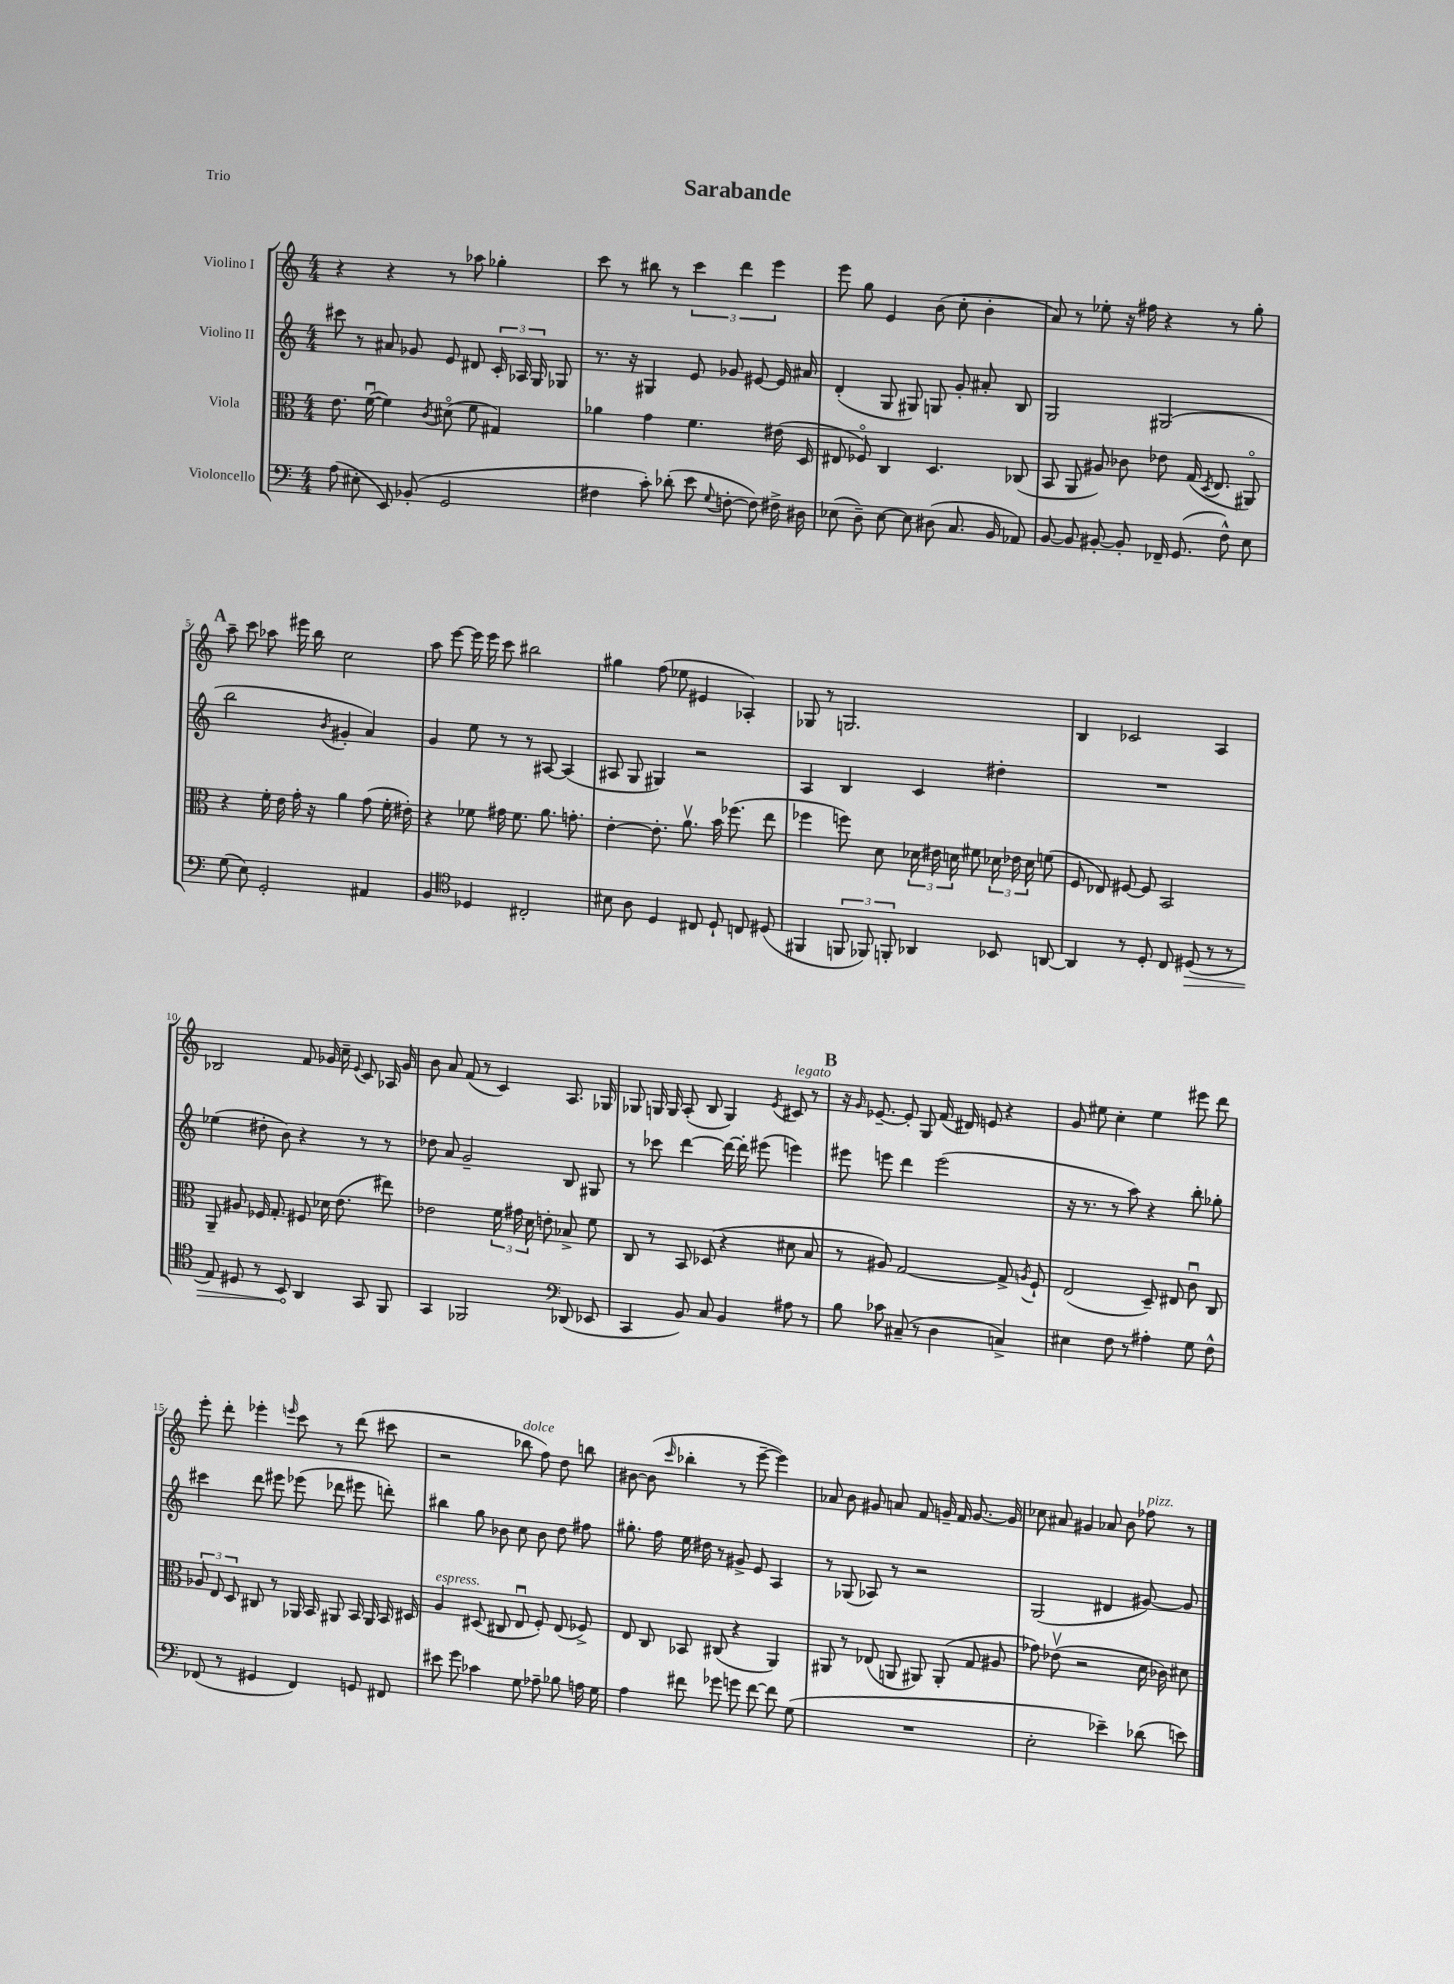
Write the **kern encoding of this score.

**kern	**kern	**kern	**kern
*staff4	*staff3	*staff2	*staff1
*clefF4	*clefC3	*clefG2	*clefG2
*k[]	*k[]	*k[]	*k[]
*M4/4	*M4/4	*M4/4	*M4/4
(8A	8.e	8ccc#	4r
8E#'	.	8r	.
.	([16fu	.	.
8EE)	4f])	8a#	4r
(8BB-'	.	8g-	.
.	8qc	.	.
2GG	(8d#o	8e	8r
.	8f	8d#	8aa-
.	4G#)	24c'	4gg-'
.	.	24A-	.
.	.	24G	.
.	.	8G-	.
=	=	=	=
4F#	4a-	8.r	8ccc
.	.	.	8r
.	.	16r	.
8c')	4g	4G#	8bb#
(8d-'	.	.	8r
8e	4.f	8e	6ccc
8qqG	.	.	.
[8F'	.	8g-	.
.	.	.	6ddd
8F])	.	[8e#	.
.	.	.	6eee
16F#^	(16e#	16e#]	.
16D#	16D	16a#	.
=	=	=	=
(8E-	8E#	(4d'	8eee
8D~)	8F-o)	.	8gg
[8E-	4C	8G	4e
8E-]	.	8G#)	.
(8D#	4.D	8G	(8b
8.C	.	8g'	8cc'
.	.	8a#'	4b'
16BB	.	.	.
8AA-)	(8C-	8B	.
=	=	=	=
[8BB	8BB	2G	8a)
8BB]	8AA	.	8r
[8BB#'	8A#)	.	8ee-'
8BB#']	8c-	.	16r
.	.	.	16ff#
16FF-~	8e-	(2G#	4r
(8.GG	.	.	.
.	(16G	.	.
.	8qD	.	.
.	8.E	.	.
8F^^)	.	.	8r
8E	8AA#o)	.	8gg'
=	=	=	=
(8G	4r	2bb	8aa~
8E)	.	.	8ccc
2GG'	16f'	.	8aa-
.	16e	.	.
.	16g'	.	16eee#
.	16r	.	16bb
.	.	8qb	.
.	4a	4g#'	2cc
4AA#	(8g	4a)	.
.	16f'	.	.
.	16e#')	.	.
=	=	=	=
4BB	4r	4g	8aa
.	.	.	[8eee
*clefC4	*	*	*
4D-	8f-	8ee	16eee]
.	.	.	16eee
.	16g#	8r	8ccc
.	8.f-	.	.
2C#'	.	8r	2bb#
.	8.a	[8A#	.
.	.	(4A#]	.
.	8.g'	.	.
=	=	=	=
8B#	[4e'	8A#	4gg#
8A	.	8G	.
4D	8.e']	4G#)	(8ff
.	.	.	8ee-
.	8.av	.	.
8C#	.	2r	4e#
8D`	16b	.	.
.	(8.ff-	.	.
8C	.	.	4A-')
(8D#	8ee	.	.
=	=	=	=
4FF#	4ff-	4A	8G-
.	.	.	8r
12FF	8ff)	4B	2.G
12FF-)	.	.	.
.	8d	.	.
12FF'	.	.	.
4AA-	24d-	4c	.
.	24e#	.	.
.	24d	.	.
.	8f#	.	.
8BB-	24d-	4dd#'	.
.	24e-	.	.
.	24d-	.	.
[8AA	(8f	.	.
=	=	=	=
4AA]	8F	1r	4B
.	8E-)	.	.
8r	[8F#	.	2c-
8D'	8F#]	.	.
8C	2BB	.	.
(8D#	.	.	.
8r	.	.	4A
8r	.	.	.
=	=	=	=
8E)	8AA~	(4ee-	2B-
8D#	8A#	.	.
8r	16F-	8dd#'	.
.	8.G'	.	.
8BB	.	8b)	.
4AA	8F#	4r	8f
.	16d-	.	16g-
.	(8.e	.	16cc~
.	.	.	8qqe
8GG	.	8r	8c
8FF	8ee#)	8r	16A-
.	.	.	16g-
=	=	=	=
4GG	2e-	8dd-	8b
.	.	8a	8a
2FF-	.	2g~	(8f
.	.	.	8r
.	24f	.	4c)
.	24g#	.	.
.	24d	.	.
.	8e'	.	.
*clefF4	*	*	*
(8DD-	8B-^	8B	8.A
8EE-	8f	8G#	.
.	.	.	16G-
=	=	=	=
4CC	8C	8r	8G-
.	8r	8ccc-	16G
.	.	.	16G
8BB)	8BB	[4ddd	(8A'
8C	(8D-	.	8B
4BB	4r	16ddd_	4G)
.	.	16ddd']	.
.	.	(8eee#	.
.	.	.	8qe
8A#	8d#	4eee)	8c#
8r	8B	.	8r
=	=	=	=
8B	8r	8eee#	16r
.	.	.	16qqg
.	.	.	[8.e-~
8c-	8A#)	8eee	.
(8C#~	[2G	4ddd	8e-']
8r	.	.	8G
4D	.	(2eee	(16f
.	.	.	16d#)
.	.	.	8e
4C^)	8G^]	.	4r
.	8qA	.	.
.	8F`	.	.
=	=	=	=
4E#	(2E	16r	8g
.	.	8.r	.
.	.	.	8ee#
8F	.	8r	4cc'
8r	.	8aa)	.
4A#'	8D~)	4r	4ee#
.	8E#	.	.
8G	8cu	8bb'	8eee#
8F^^	8C	8gg-'	8ddd
=	=	=	=
(8FF-	12A-	4ccc#	8eee'
.	12E	.	.
8r	.	.	8ddd'
.	12D	.	.
4GG#	8C#	8ddd	4eee-'
.	8r	8eee#	.
.	.	.	16qqeee
4FF-)	16AA-	(8eee-	8ccc
.	16BB	.	.
.	8AA#	8ddd-	8r
8GG	16BB	8eee#	(8ddd
.	16AA#	.	.
8FF#	16BB	8ddd')	8ccc#
.	16D#	.	.
=	=	=	=
8e#	4A	4bb#	2r
8g	.	.	.
4c-	(8D#	8gg	.
.	8C#	8b-	.
8G	8Eu	8cc	8bb-
8A-~	8F')	8b-	8ff)
8B-	(8E	8dd	8dd
16A	8F-^)	8ff#	8bb
16G	.	.	.
=	=	=	=
4A	8E	8.gg#'	[8b#
.	8C	.	(8b#]
.	.	16ff	.
.	.	.	16qqccc
8f#	8BB-	16ee	4bb-'
.	.	16dd#	.
8g-	(8C#	8r	.
8g	4r	8g#^	8r
[8f#	.	8e	[8eee~
8f#]	4AA)	4A	4eee])
(8G	.	.	.
=	=	=	=
1r	8AA#	8r	8a-
.	8r	(8G-	8b
.	(8E-	8A-)	8g#
.	8AA	8r	8a
.	8AA#)	2r	8f
.	(8AA#'	.	16g~
.	.	.	16f
.	8G	.	[8.g
.	8A#	.	.
.	.	.	16g]
=	=	=	=
2E'	8g-)	(2G	8cc-
.	(8e-v	.	8a#
.	2r	.	4g#
4e-~)	.	4d#	8a-
.	.	.	8b
(8d-	16d	[8g#)	8ff-
.	16c-)	.	.
8e)	8d#	8g#]	8r
==	==	==	==
*-	*-	*-	*-
